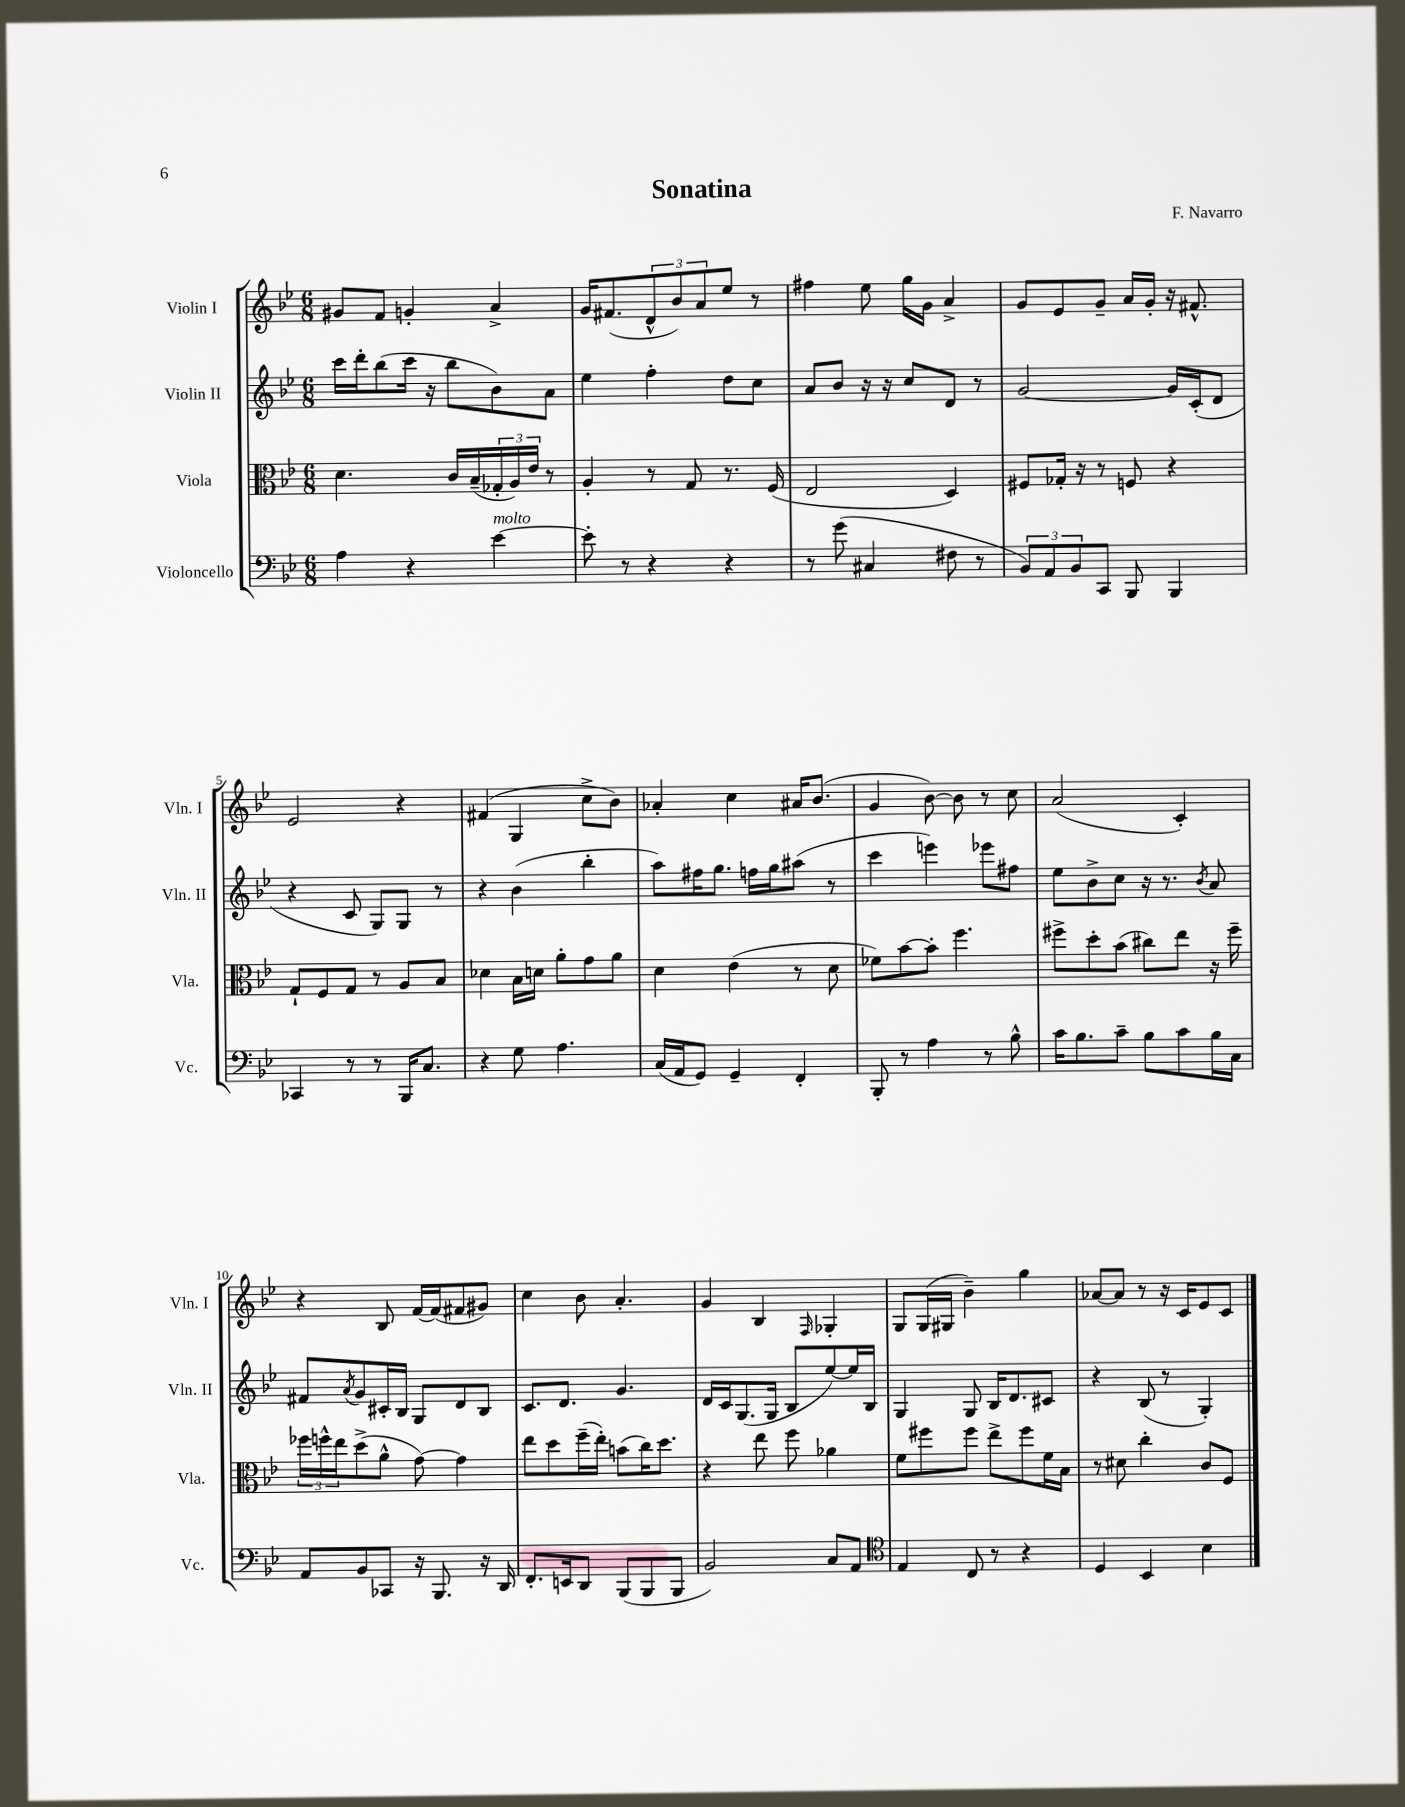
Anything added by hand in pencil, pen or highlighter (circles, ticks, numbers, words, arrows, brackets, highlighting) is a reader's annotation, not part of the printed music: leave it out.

**kern	**kern	**kern	**kern
*staff4	*staff3	*staff2	*staff1
*clefF4	*clefC3	*clefG2	*clefG2
*k[b-e-]	*k[b-e-]	*k[b-e-]	*k[b-e-]
*M6/8	*M6/8	*M6/8	*M6/8
4A\	4.d\	16ccc\LL	8g#/L
.	.	16ddd'\J	.
.	.	(8bb-\	8f/J
4r	.	16ccc\Jk	4g'/
.	.	16r	.
.	16c/LL	8bb-\L	.
.	(16B-~/	.	.
[4e-\	24G-'/	8b-\)	4a^/
.	24A/)	.	.
.	24e-/JJ	.	.
.	8r	8a\J	.
=	=	=	=
8e-'\]	4A'/	4ee-\	16g/LK
.	.	.	(8.f#/
8r	.	.	.
4r	8r	4ff'\	12d^^/
.	.	.	12b-/)
.	8G/	.	.
.	.	.	12a/
4r	8.r	8dd\L	8ee-/J
.	.	8cc\J	8r
.	(16F/	.	.
=	=	=	=
8r	2E-/	8a/L	4ff#\
(8g\	.	8b-/J	.
4C#/	.	16r	8ee-\
.	.	16r	.
.	.	8cc/L	16gg\LL
.	.	.	16g\JJ
8F#\	4D/)	8d/J	4a^/
8r	.	8r	.
=	=	=	=
12BB-/L)	8F#/L	[2g/	8g/L
12AA/	.	.	.
.	16G-'/Jk	.	8e-/
12BB-/	.	.	.
.	16r	.	.
8CC/J	8r	.	8g~/J
8BBB-/	8F/	.	16a/LL
.	.	.	16g'/JJ
4BBB-/	4r	16g/]LL	16r
.	.	(16c'/J	8.f#^^/
.	.	8d/J	.
=	=	=	=
4CC-/	8G`/L	4r	2e-/
.	8F/	.	.
8r	8G/J	8c/	.
8r	8r	8G/L)	.
16BBB-/LK	8A/L	8G/J	4r
8.C/J	.	.	.
.	8B-/J	8r	.
=	=	=	=
4r	4d-\	4r	(4f#/
8G\	16B-\LL	(4b-\	4G/
.	16d\JJ	.	.
4.A\	8a'\L	.	.
.	8g\	4bb-'\	8cc^\L
.	8a\J	.	8b-\J)
=	=	=	=
(16C/LL	4d\	8aa\L)	4a-'/
16AA/J	.	.	.
8GG/J)	.	16ff#\K	.
.	.	8.gg\J	.
4GG~/	(4e-\	.	4cc\
.	.	16ff\LL	.
.	.	16gg\J	.
4FF'/	8r	(8aa#\J	16a#/LK
.	.	.	(8.b-/J
.	8d\	8r	.
=	=	=	=
8BBB-'/	8f-\L)	4ccc\	4g/
8r	[8b-\	.	.
4A\	8b-'\]J	4eee\)	[8b-\)
.	4.ff\	.	8b-\]
8r	.	8eee-\L	8r
8B-^^\	.	8ff#\J	8cc\
=	=	=	=
16c\LK	8ff#^\L	8ee-\L	(2a/
8.B-\	.	.	.
.	8dd'\	8b-^\	.
8c~\J	(8b-\J	8cc\J	.
8B-\L	8cc#\L)	16r	.
.	.	8.r	.
8c\	8ee-\J	.	4c'/)
.	.	8qb-/	.
16B-\L	16r	8a/	.
16C\JJ	16ff#~\	.	.
=	=	=	=
8AA/L	24ff-\LL	8f#/L	4r
.	24ff^^\	.	.
.	24ee-\J	.	.
.	.	8qa/	.
8BB-/	(8dd^\	8g/	.
8CC-/J	8a^^\J	16c#'/L	8B-/
.	.	16B-/JJ	.
16r	[8g\)	8G/L	[16f/LL
8.BBB-/	.	.	(16f/]J
.	4g\]	8d/	8f#/
16r	.	8B-/J	8g#/J)
16DD/	.	.	.
=	=	=	=
8.FF'/L	8ee-\L	8.c/L	4cc\
.	8dd\	.	.
16EE/k	.	8.d/J	.
8DD/J	(16ff~\L	.	8b-\
.	16ee-'\JJ)	.	.
(8BBB-/L	(8b\L	4.g/	4.a'/
8BBB-/	16cc\K)	.	.
.	8.dd\J	.	.
8BBB-/J	.	.	.
=	=	=	=
2BB-/)	4r	16d/LL	4g/
.	.	16c/J	.
.	.	(8.G/	.
.	8ee-\	.	4B-/
.	.	16G/Jk	.
.	8ff\	8B-/L	.
.	.	.	16qqF/
8C/L	4a-\	[8ee-/)	4G-'/
8AA/J	.	16ee-/]L	.
.	.	16B-/JJ	.
=	=	=	=
*clefC4	*	*	*
4E-/	8f\L	4G/	8G/L
.	8ff#\	.	(16G/L
.	.	.	16G#/JJ
8C/	8ff#\J	8G/	4b-~\)
8r	8ee-^\L	16B-/LK	.
.	.	8.d/	.
4r	8ff#\	.	4gg\
.	16f\L	8c#/J	.
.	16B-\JJ	.	.
=	=	=	=
4D/	8r	4r	[8a-/L
.	8d#\	.	8a-/]J
4BB-/	4cc'\	(8B-/	8r
.	.	8r	16r
.	.	.	16c/LK
4B-\	8c/L	4G'/)	8e-/
.	8F/J	.	8c/J
==	==	==	==
*-	*-	*-	*-
